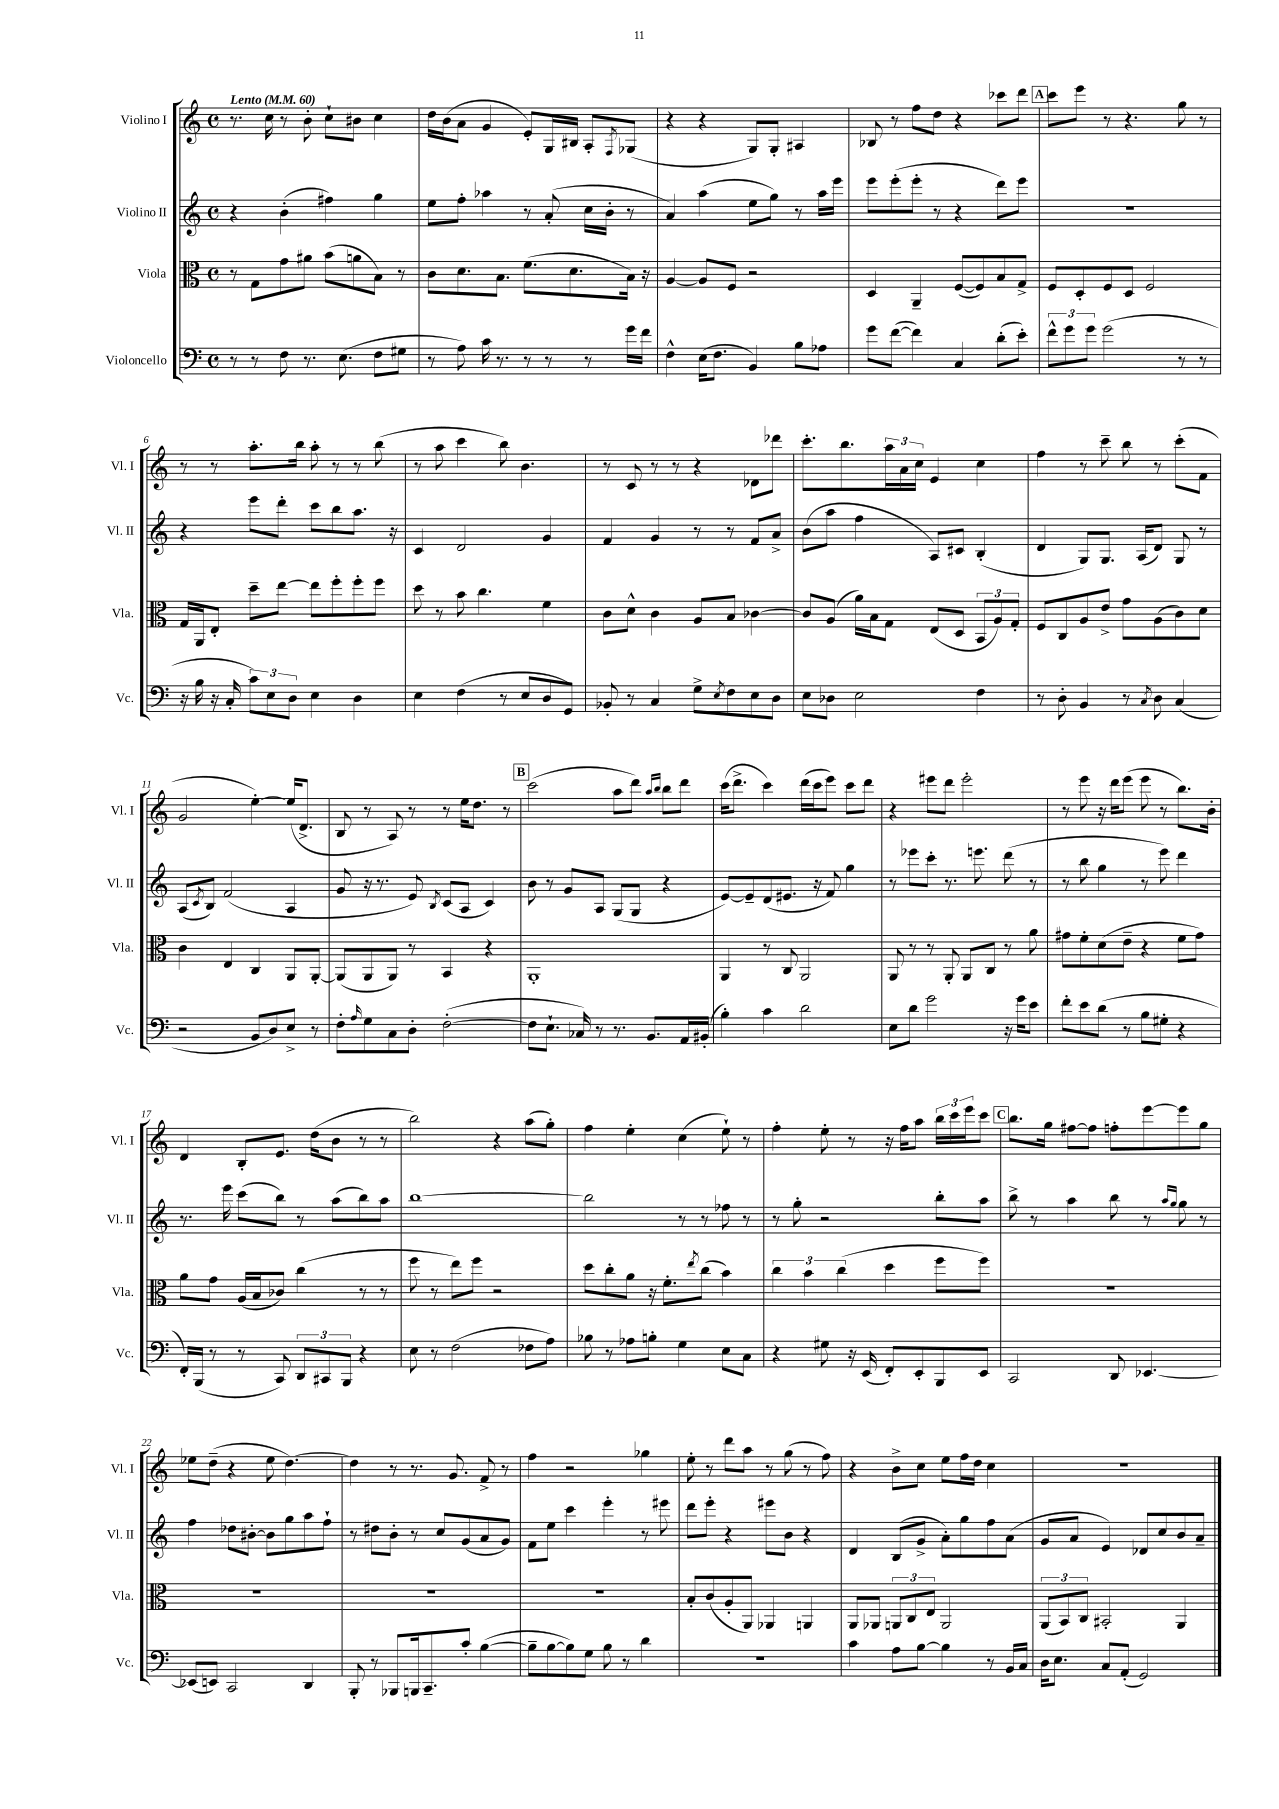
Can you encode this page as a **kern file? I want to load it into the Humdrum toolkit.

**kern	**kern	**kern	**kern
*part4	*part3	*part2	*part1
*staff4	*staff3	*staff2	*staff1
*I"Violoncello	*I"Viola	*I"Violino II	*I"Violino I
*I'Vc.	*I'Vla.	*I'Vl. II	*I'Vl. I
*clefF4	*clefC3	*clefG2	*clefG2
*k[]	*k[]	*k[]	*k[]
*M4/4	*M4/4	*M4/4	*M4/4
*met(c)	*met(c)	*met(c)	*met(c)
*MM60	*MM60	*MM60	*MM60
=1	=1	=1	=1
!	!	!	!LO:TX:a:B:t=Lento
8r	8r	4r	8.r
8r	8G\L	.	.
.	.	.	16cc\
8F\	8g\	(4b'\	8r
8.r	8a#X\J	.	8b'\
.	(8b\L	4ff#X\)	8cc`\L
(8.E\	.	.	.
.	8an\	.	8b#X\J
8F\L	8B\J)	4gg\	4cc\
8G#X\J	8r	.	.
=2	=2	=2	=2
8r	8c\L	8ee\L	16dd\LL
.	.	.	(16b\J
8A\)	8.d\	8ff'\J	8a\J
16c\	.	4aa-X\	4g/
8.r	8.B\J	.	.
8r	(8.f\L	8r	8e'/L)
8r	.	(8a'/	16G/L
.	8.d\	.	16B#X/JJ
8r	.	16cc\LL	8A'/L
.	.	16b'\JJ	.
.	.	.	8qF/
16g\LL	16B\Jk)	8r	(8G-X/J
16f\JJ	16r	.	.
=3	=3	=3	=3
4F^^\	[4A/	4a/)	4r
(16E\KL	8A/L]	(4aa\	4r
8.F\J	.	.	.
.	8F/J	.	.
4BB/)	2r	8ee\L	8G/L)
.	.	8gg\J)	8G'/J
8B\L	.	8r	4A#X/
8A-X\J	.	16aa\LL	.
.	.	16eee\JJ	.
=4	=4	=4	=4
8g\L	4D/	8eee\L	8B-X/
([8f\J	.	(8eee'\	8r
4f\])	4AA~/	8eee'\J	8ff\L
.	.	8r	8dd\J
4C/	([8F/L	4r	4r
.	8F/])	.	.
(8d'\L	8B/	8ddd\L)	8ccc-X\L
8e'\J)	8G^/J	8eee\J	8ddd\J
!!LO:REH:place=s1:t=A
=5	=5	=5	=5
12f^^\L	8F/L	1r	8ccc\L
12g\	.	.	.
.	8D'/	.	8eee\J
12g\J	.	.	.
(2g\	8F/	.	8r
.	8D/J	.	4.r
.	2F/	.	.
8r	.	.	8gg\
8r	.	.	8r
!!LO:LB:g=z
=6	=6	=6	=6
16r	16G/LL	4r	8r
16B\	16AA/J	.	.
16r	8E'/J	.	8r
16C'/	.	.	.
12c\L)	8dd~\L	8eee\L	8.aa'\L
12E\	.	.	.
.	[8ee\J	8ddd'\J	.
12D\J	.	.	.
.	.	.	16bb\Jk
4E\	8ee\L]	8ccc\L	8aa'\
.	8ff'\	8bb\	8r
4D\	8ff'\	8.aa\J	8r
.	8ff\J	.	(8bb\
.	.	16r	.
=7	=7	=7	=7
4E\	8dd\	4c/	8r
.	8r	.	8aa\
(4F\	8b\	2d/	4ccc\
.	4.cc\	.	.
8r	.	.	8bb\)
8E/L	.	.	4.b\
8D/	4f\	4g/	.
8GG/J)	.	.	.
=8	=8	=8	=8
8BB-X'/	8c\L	4f/	8r
8r	8d^^\J	.	8c/
4C/	4c\	4g/	8r
.	.	.	8r
8G^\L	8A/L	8r	4r
8qE/	.	.	.
8F\	8B/J	8r	.
8E\	[4c-X\	8f/L	8d-X\L
8D\J	.	8a^/J	8ddd-X\J
=9	=9	=9	=9
8E\L	8c-/L]	(8b\L	8.ccc'\L
8D-X\J	(8A/J	8aa\J	.
.	.	.	8.bb\
2E\	16a\LL)	4ff\	.
.	16B\J	.	.
.	8G\J	.	24aa\L
.	.	.	24a\
.	.	.	24cc\JJ
.	(8E/L	8A/L)	4e/
.	8D/J	8c#X/J	.
4F\	12BB/L	(4B'/	4cc\
.	12A/)	.	.
.	12G'/J	.	.
=10	=10	=10	=10
8r	8F/L	4d/	4ff\
8D'\	8C/	.	.
4BB/	8A/	8G/L)	8r
.	8e^/J	8.G/J	8ccc~\
8r	8g\L	.	8bb\
.	.	(16A/KL	.
8qC/	.	.	.
8D\	(8A\	8d/J)	8r
(4C/	8c\)	8G/	(8ccc'\L
.	8d\J	8r	8f\J
!!LO:LB:g=z
=11	=11	=11	=11
2r	4c\	(8A/L	2g/
.	.	8qc/	.
.	.	8B/J)	.
.	4E/	(2f/	.
8BB/L	4C/	.	[4ee'\)
8D/)	.	.	.
8E^/J	8AA/L	4A/	(16ee/KL]
.	.	.	8.d^/J
8r	[8AA'/J	.	.
=12	=12	=12	=12
8F'\L	(8AA/L]	8g/	8B/
16qqA/	.	.	.
8G\	8AA/	16r	8r
.	.	8.r	.
8C\	8AA/J)	.	8A/)
8D'\J	8r	8e/)	8r
.	.	8qB/	.
([2F'\	4BB/	(8c/L	8r
.	.	8A/J	16ee\KL
.	.	.	8.dd\J
.	4r	4c/)	.
.	.	.	8r
!!LO:REH:place=s1:t=B
=13	=13	=13	=13
8F\L]	1AA'	8b\	(2ccc\
8.E`\J	.	8r	.
.	.	8g/L	.
16C-X/)	.	.	.
8r	.	8A/J	.
8.r	.	(8G/L	8aa\L
.	.	8G/J	8ddd\J)
8.BB/L	.	.	.
.	.	.	16qqaa/LL
.	.	.	16qqbb/JJ
.	.	4r	8bb\L
16AA/L	.	.	8ddd\J
(16BB#X'/JJ	.	.	.
=14	=14	=14	=14
4B'\)	4AA/	[8e/L)	(16ccc\KL
.	.	.	8.ddd^\J
.	.	8e~/]	.
4c\	8r	(8d/	4ccc\)
.	8C/	8.e#X/J	.
2d\	2AA/	.	(16ddd\LL
.	.	16r	16ccc\J
.	.	8f/)	8eee\J)
.	.	4gg\	8ccc\L
.	.	.	8ddd\J
=15	=15	=15	=15
8E\L	8AA/	8r	4r
8d\J	8r	8eee-X\L	.
2g\	8r	8ccc'\J	8eee#X\L
.	8AA'/	8.r	8ddd\J
.	8AA/L	.	2eee#'\
.	.	8.eeen\	.
.	8C/J	.	.
16r	8r	(8ddd\	.
16g\KL	.	.	.
8e\J	8a\	8r	.
=16	=16	=16	=16
8f'\L	8g#X\L	8r	8r
8e\	8f'\	8bb\	8eee\
(8d\J	(8d\	4gg\	16r
.	.	.	16ddd\KL
8r	8e~\J	.	(8eee\J
8B\L	4r	8r	8eee\
8G#X'\J	.	8eee\)	8r
4r	8f\L	4ddd\	8.bb\L)
.	8g#\J)	.	.
.	.	.	16b'\Jk
!!LO:LB:g=z
=17	=17	=17	=17
16FF'/LL)	8a\L	8.r	4d/
(16BBB/JJ	.	.	.
8r	8g\J	.	.
.	.	16eee\	.
8r	(16A/LL	(8ccc\L	8B'/L
.	16B/J	.	.
8CC/)	8c-X/J)	8bb\J)	8.e/J
12DD/L	(4cc\	8r	.
.	.	.	(16dd\KL
12CC#X/	.	.	.
.	.	(8aa\L	8b\J
12BBB/J	.	.	.
4r	8r	8bb\)	8r
.	8r	8aa\J	8r
=18	=18	=18	=18
8E\	8ff\	[1bb	2bb\)
8r	8r	.	.
(2F\	8ee\L)	.	.
.	8ff\J	.	.
.	2r	.	4r
8F-X\L	.	.	(8aa\L
8A\J)	.	.	8gg'\J)
=19	=19	=19	=19
8B-X\	8dd\L	2bb\]	4ff\
8r	8cc'\	.	.
8A-X\L	8a\J	.	4ee'\
8Bn'\J	16r	.	.
.	8.f'\L	.	.
4G\	.	8r	(4cc\
.	8qee/	.	.
.	(8cc\J	8r	.
8E\L	4b\)	8ff-X\	8ee`\)
8C\J	.	8r	8r
=20	=20	=20	=20
4r	6cc\	8r	4ff'\
.	.	8gg'\	.
.	6b\	.	.
8G#X\	.	2r	8ee'\
.	(6cc\	.	.
16r	.	.	8r
(16EE/	.	.	.
8FF'/L)	4dd\	.	16r
.	.	.	16ff\KL
8EE'/	.	.	8aa\J
8BBB/	8ff\L	8bb'\L	24bb\LL
.	.	.	24ccc\
.	.	.	24eee\J
8EE/J	8ff\J)	8aa\J	8ccc\J
!!LO:REH:place=s1:t=C
=21	=21	=21	=21
2CC/	1r	8bb^\	8.bb\L
.	.	8r	.
.	.	.	16gg\Jk
.	.	4aa\	[8ff#X\L
.	.	.	8ff#\J]
8DD/	.	8bb\	8ffn'\L
[4.EE-X/	.	8r	[8eee\
.	.	16qqaa/LL	.
.	.	16qqgg/JJ	.
.	.	8gg\	8eee\]
.	.	8r	8gg\J
!!LO:LB:g=z
=22	=22	=22	=22
(8EE-X/L]	1r	4ff\	8ee-X\L
8EEn/J)	.	.	(8dd~\J
2CC/	.	8dd-X\L	4r
.	.	[8b#X'\J	.
.	.	8b#\L]	8ee-\
.	.	8gg\	[4.dd\)
4DD/	.	8aa\	.
.	.	8ff`\J	.
=23	=23	=23	=23
8BBB'/	1r	8r	4dd\]
8r	.	8dd#X\L	.
8BBB-X/L	.	8b'\J	8r
16BBBn/k	.	8r	8.r
8.CC~/	.	.	.
.	.	8cc/L	.
.	.	.	8.g/
8c'/J	.	(8g/	.
([4B\	.	8a/	8f^/
.	.	8g/J)	8r
=24	=24	=24	=24
8B~\L]	1r	8f\L	4ff\
[8B\	.	8ee\J	.
8B\])	.	4ccc\	2r
8G\J	.	.	.
8B\	.	4eee'\	.
8r	.	.	.
4d\	.	8r	4gg-X\
.	.	8eee#X\	.
=25	=25	=25	=25
1r	8B'/L	8ddd\L	8ee'\
.	(8c/	8eee'\J	8r
.	8A'/	4r	8ddd\L
.	8AA/J)	.	8aa\J
.	4AA-X/	8eee#X\L	8r
.	.	8b\J	(8gg\
.	4AAn/	4r	8r
.	.	.	8ff\)
=26	=26	=26	=26
4c\	8AA/L	4d/	4r
.	8AA-X/J	.	.
8A\L	12AAn/L	(8B/L	8b^\L
.	12C/	.	.
[8B\J	.	8g^/J	8cc\J
.	12E/J	.	.
4B\]	2AA/	8a'\L)	8ee\L
.	.	8gg\	16ff\L
.	.	.	16dd\JJ
8r	.	8ff\	4cc\
16BB/LL	.	(8a\J	.
16C/JJ	.	.	.
=27	=27	=27	=27
16D\KL	(12AA/L	8g/L	1r
8.E\J	.	.	.
.	12BB/)	.	.
.	.	8a/J	.
.	12C/J	.	.
8C/L	2BB#X'/	4e/)	.
(8AA'/J	.	.	.
2GG/)	.	8d-X/L	.
.	.	8cc/	.
.	4AA/	8b/	.
.	.	8a~/J	.
==	==	==	==
*-	*-	*-	*-
